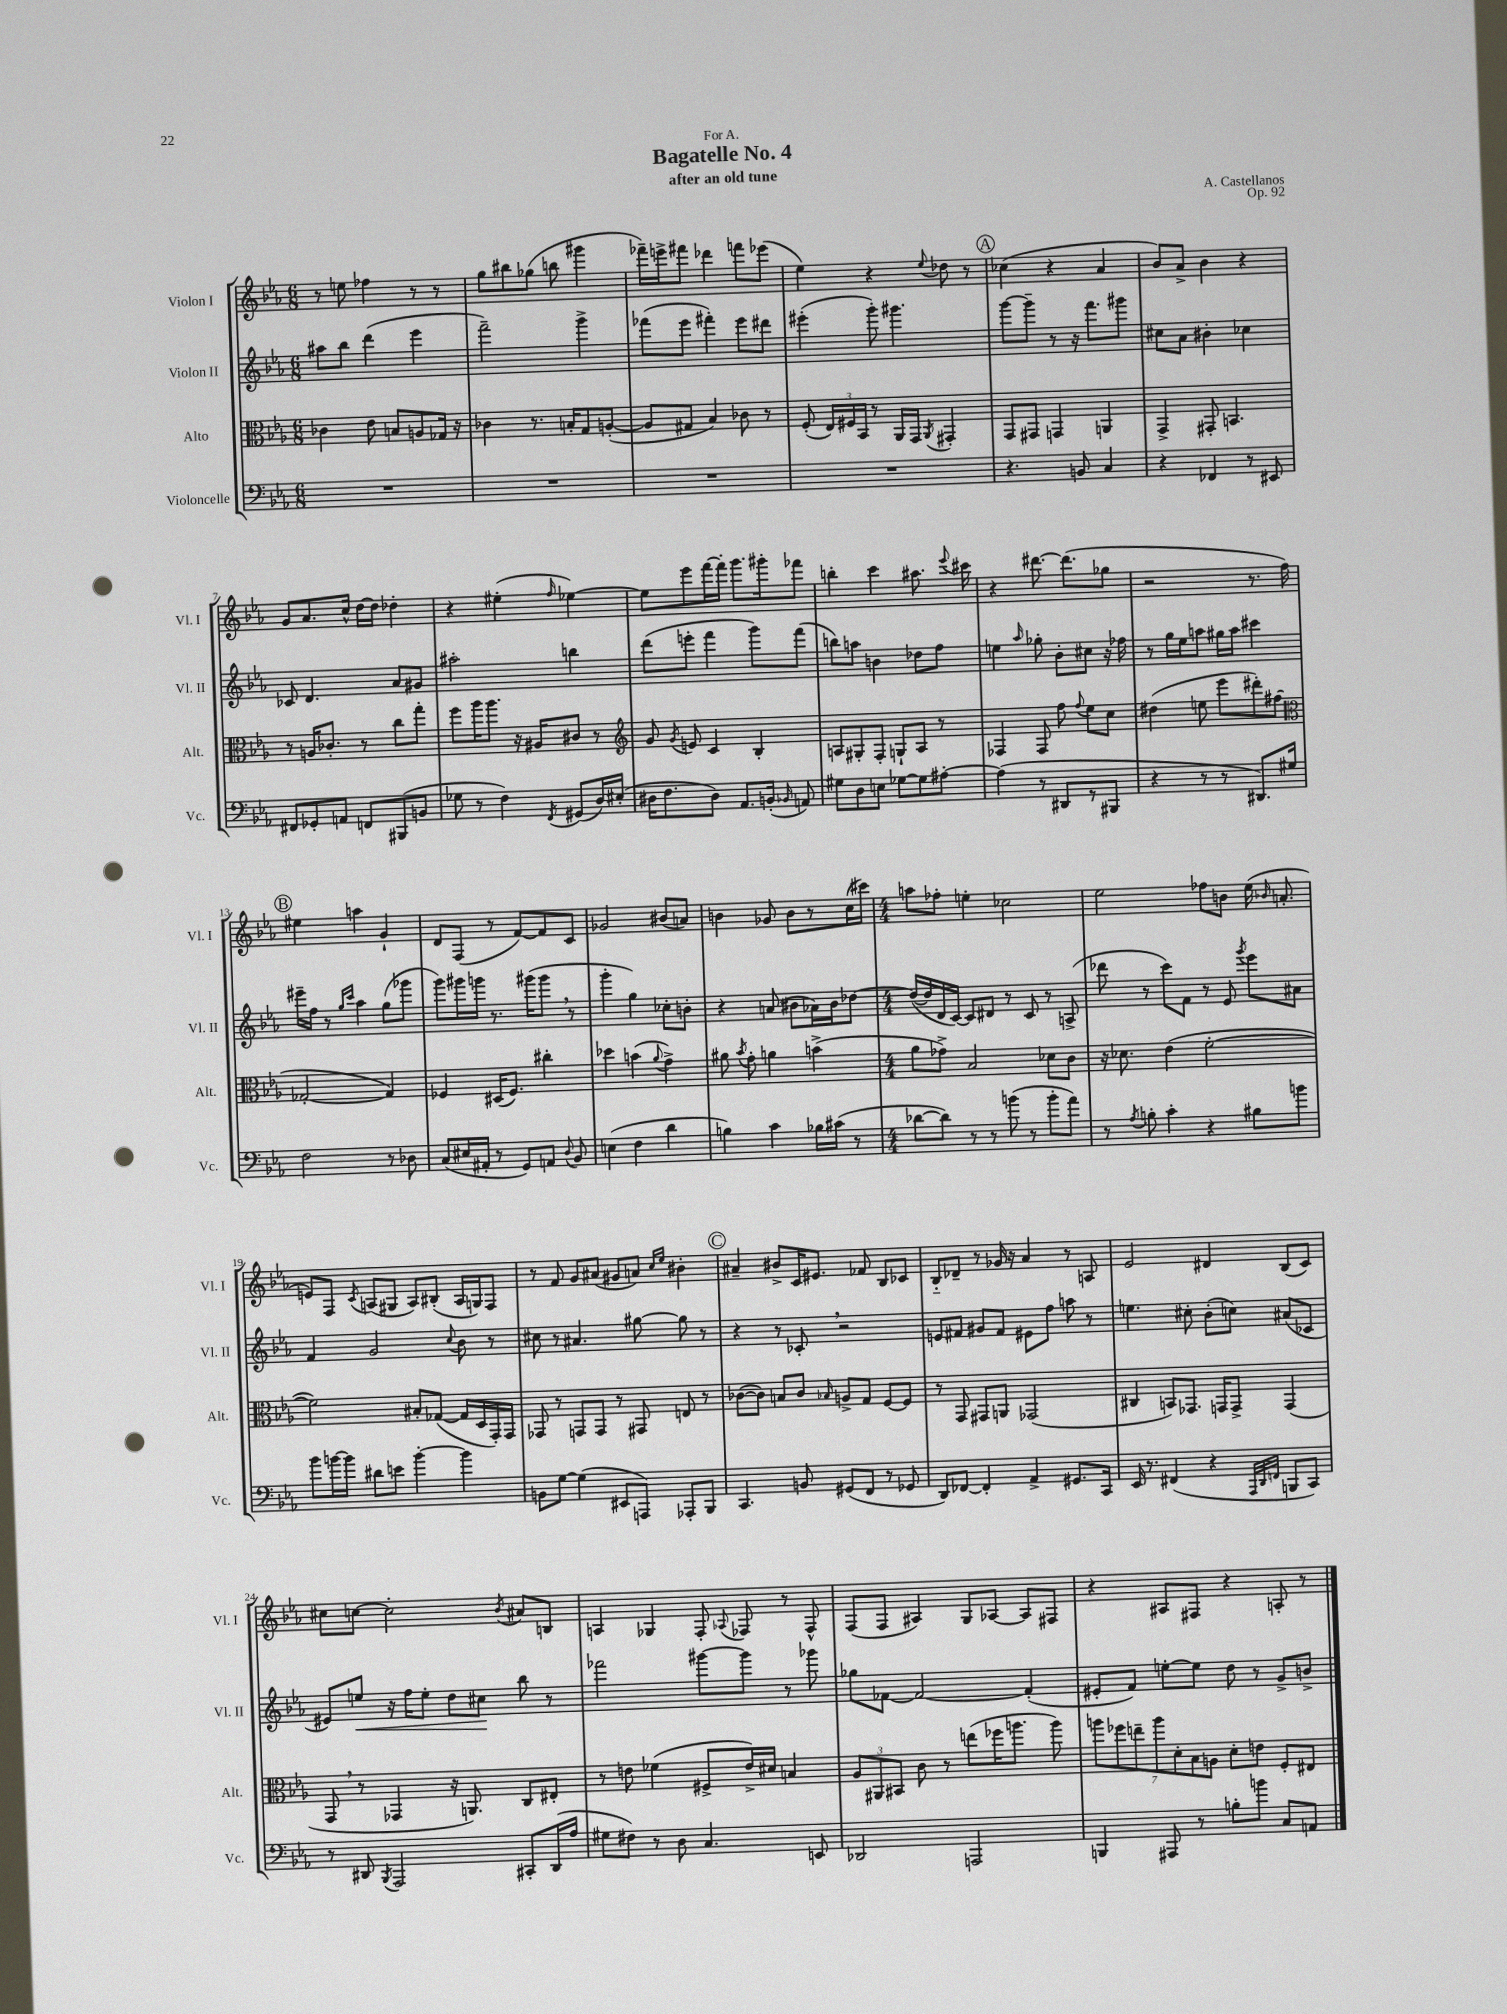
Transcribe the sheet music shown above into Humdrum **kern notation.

**kern	**kern	**kern	**dynam	**kern
*part4	*part3	*part2	*part2	*part1
*staff4	*staff3	*staff2	*staff2	*staff1
*I"Violoncelle	*I"Alto	*I"Violon II	*	*I"Violon I
*I'Vc.	*I'Alt.	*I'Vl. II	*	*I'Vl. I
*clefF4	*clefC3	*clefG2	*	*clefG2
*k[b-e-a-]	*k[b-e-a-]	*k[b-e-a-]	*	*k[b-e-a-]
*M6/8	*M6/8	*M6/8	*	*M6/8
=1	=1	=1	=1	=1
2.r	4c-X\	8aa#X\L	.	8r
.	.	8bb-\J	.	8een\
.	8e-\	(4ddd\	.	4ff-X\
.	8Bn/L	.	.	.
.	8An/	4eee-\	.	8r
.	16G-X/Jk	.	.	8r
.	16r	.	.	.
=2	=2	=2	=2	=2
2.r	4c-X\	2fff~\)	.	8gg\L
.	.	.	.	8bb#X\
.	8.r	.	.	(8gg-X\J
.	.	.	.	8bbn\
.	16Bn'/KL	.	.	.
.	8G/	4ggg^\	.	4ggg#X\
.	([8An'/J	.	.	.
=3	=3	=3	=3	=3
2.r	8A/L]	(8fff-X\L	.	16fff-X~\LL)
.	.	.	.	16eeen^\J
.	8G#X/J	8eee-\J	.	8fff#X\J
.	4B-/)	4fff#X'\)	.	4ddd-X\
.	8c-X\	8eee-\L	.	8fffn\L
.	8r	8ddd#X\J	.	(8eee-X\J
=4	=4	=4	=4	=4
2.r	(8F'/	(4eee#X'\	.	4ee-\)
.	24E-/LL)	.	.	.
.	24F#X/	.	.	.
.	24BB-/JJ	.	.	.
.	8r	8ggg'\)	.	4r
.	16AA-/LL	4.ggg#X\	.	.
.	16GG/JJ	.	.	.
.	8qAA-/	.	.	8qqee-/
.	4GG#X'/	.	.	8dd-X\
.	.	.	.	8r
!!LO:REH:place=s1:t=A
=5	=5	=5	=5	=5
4.r	8GG/L	[8ggg\L	.	(4cc-X\
.	8GG#X/J	8ggg~\J]	.	.
.	4GGn/	8r	.	4r
8BBn/	.	16r	.	.
.	.	8.fff\L	.	.
4C/	4AAn/	.	.	4a-/
.	.	8ggg#X\J	.	.
=6	=6	=6	=6	=6
4r	4GG^/	8cc#X\L	.	8b-/L)
.	.	8a-\J	.	8a-^/J
4FF-X/	8GG#X'/	4b#X'\	.	4b-\
.	4.BBn/	.	.	.
8r	.	4cc-X\	.	4r
8EE#X/	.	.	.	.
!!LO:LB:g=z
=7	=7	=7	=7	=7
8FF#X/L	8r	8c-X/	.	8g/L
8GG-X'/	16An/KL	4.d/	.	8.a-/
.	8.c-X'/J	.	.	.
8AAn/J	.	.	.	.
.	.	.	.	16cc^^/Jk
8FFn/L	8r	.	.	[16dd\LL
.	.	.	.	16dd\JJ]
(8BBB#X/	8cc\L	8a-/L	.	4dd-X'\
8BBn/J	8gg'\J	8g#X/J	.	.
=8	=8	=8	=8	=8
8G-X\	8ff\L	2aa#X'\	.	4r
8r	16aa-\K	.	.	.
.	8.aa-\J	.	.	.
4F\)	.	.	.	(4ee#X'\
.	16r	.	.	.
.	16A#X/KL	.	.	.
8qFF/	.	.	.	16qqff/
(8GG#X/L	8c#X/J	4bbn\	.	[4ee-X\)
16D/L)	8r	.	.	.
(16E#X'/JJ	.	.	.	.
=9	=9	=9	=9	=9
*	*clefG2	*	*	*
16D#X\KL	8g/	(8ddd\L	.	8ee-\L]
8.F\	.	.	.	.
.	8qg/	.	.	.
.	8en/	8eeen'\J	.	8eee-\
8D#\J)	4c/	4fff\	.	[16fff\L
.	.	.	.	16fff'\JJ]
8.AA-/L	.	.	.	8.ggg\L
.	4B-'/	8ggg\L)	.	.
(16BBn'/Jk	.	.	.	16ggg#X'\k
16qqBB-X/	.	.	.	.
8AAn/)	.	(8fff\J	.	8fff-X\J
=10	=10	=10	=10	=10
8G#X\L	8An/L	8bbn\L)	.	4bbn'\
8D\	8G#X'/	8aan\J	.	.
8En\J	8F'/J	4bn\	.	4ccc\
[8G-X\L	8Gn`/L	.	.	.
8G-\]	8A/J	8dd-X\L	.	8.aa#X\
[8A#X'\J	8r	8ff\J	.	.
.	.	.	.	8qqeee-/
.	.	.	.	16ccc#X\
=11	=11	=11	=11	=11
(4A#\]	4F-X/	4een\	.	4r
.	.	16qqaa-/	.	.
8r	8F-/	8gg-X'\	.	[8.ddd#X\
8DD#X/L	8ff\	8b-'\L	.	.
.	.	.	.	(8.ddd#\L]
.	8qqff/	.	.	.
8r	8ee-\L	8cc#X\J	.	.
8BBB#X/J	8cc\J	16r	.	8gg-X\J
.	.	16ff-X\	.	.
=12	=12	=12	=12	=12
4r	(4dd#X\	8r	.	2r
.	.	16gg\LL	.	.
.	.	16ee-\J	.	.
8r	8een\	8aan\J	.	.
8r	8eee-\L	16gg#X\LL	.	.
.	.	16aa\JJ	.	.
8.DD#X/L)	8ddd#X'\)	4ccc#X\	.	8.r
.	(8ff#X\J	.	.	.
16G#X/Jk	.	.	.	16ff\)
!!LO:LB:g=z
!!LO:REH:place=s1:t=B
=13	=13	=13	=13	=13
*	*clefC3	*	*	*
2F\	[2G-X'/	16eee#X~\LL	.	4ee#X\
.	.	16ff\JJ	.	.
.	.	8r	.	.
.	.	16qqgg/LL	.	.
.	.	16qqccc/JJ	.	.
.	.	4aa-\	.	4aan\
8r	4G-/])	(8gg\L	.	4g`/
8D-X\	.	8ggg-X\J	.	.
=14	=14	=14	=14	=14
(8C/L	4F-X/	8ggg\L)	.	8d/L
16E#X/L	.	16ggg#X\L	.	(8F/J
16AA#X'/JJ	.	16gggn\JJ	.	.
8r	(16D#X/KL	8.r	.	8r
.	8.F-/J)	.	.	.
8GG/L)	.	.	.	[8f/L)
.	.	(16ggg#X\KL	.	.
8AAn/J	4cc#X'\	8ggg#,\J	.	8f/]
8qqD/	.	.	.	.
8BB-/	.	8r	.	8c/J
=15	=15	=15	=15	=15
(4En\	4dd-X\	4ggg'\	.	2g-X/
4F\	(4bn\	4gg\)	.	.
.	8qqa-/	.	.	.
4d\	4g^\)	8cc-X'\L	.	(8b#X/L
.	.	8bn'\J	.	8an/J)
=16	=16	=16	=16	=16
4Bn\)	8a#X\	4r	.	4bn\
.	8qb-/	.	.	.
.	8g'\	.	.	.
4c\	4an\	(8an/	.	8g-X/
.	.	8b#X\L	.	8b\L
16B-X\LL	(4bn^\	16a-X\L)	.	8r
(16c#X\JJ	.	16b#\J	.	.
8r	.	[8dd-X\J	.	(16cc\L
.	.	.	.	16ccc#X\JJ)
=17	=17	=17	=17	=17
*M4/4	*M4/4	*M4/4	*	*M4/4
[8d-X\L	8a-\L	(16dd-/LL_	.	8aan\L
.	.	16dd-/]	.	.
8d-\J])	8g-X^\J)	16d/	.	8ff-X'\J
.	.	[16c/JJ)	.	.
8r	2B-/	8c/L]	.	4een'\
8r	.	8d#X/J	.	.
(8bn\	.	8r	.	2cc-X\
8r	.	8c/	.	.
8b'\L	8d-X\L	8r	.	.
8a-\J)	8c\J	(8An^/	.	.
=18	=18	=18	=18	=18
8r	16r	8ddd-X\	.	2ee-\
.	8.d-X\	.	.	.
8qA-/	.	.	.	.
8Bn'\	.	8r	.	.
4c'\	(4e-\	8ccc\L)	.	.
.	.	8f\J	.	.
4r	[2f'\	8r	.	8ff-X\L
.	.	8e-/	.	8bn\J
.	.	8qggg/	.	.
8B#X\L	.	8eee-\L	.	(16ee-\
.	.	.	.	16qqb-X/
.	.	.	.	8.an'/
8bn\J	.	8a#X\J	.	.
!!LO:LB:g=z
=19	=19	=19	=19	=19
8b-\L	2f\])	4f/	.	8en/L)
[16bn\L	.	.	.	8F/J
16b\JJ]	.	.	.	.
.	.	.	.	8qc/
8d#X\L	.	2g/	.	(8An/L
8en\J	.	.	.	8G#X/J
[4b'\	8B#X'/L	.	.	8A/L)
.	([8G-X/J	.	.	(8B#X'/J
.	.	8qqcc/	.	.
4b\]	16G-/LL]	8b-\	.	16A/LL
.	16D/	.	.	16Gn/J)
.	16GG'/)	8r	.	8F/J
.	16GG/JJ	.	.	.
=20	=20	=20	=20	=20
8BBn\L	8GG-X/	8cc#X\	.	8r
[8G\J	8r	8r	.	8f/
(4G\]	8GGn/L	4.a#X/	.	8g/L
.	8GG/J	.	.	(8a#X/J
8EE#X/L	8r	.	.	8g#X/L
8AAAn/J)	8GG#X/	[8gg#X\	.	8an/J)
.	.	.	.	16qqcc/LL
.	.	.	.	16qqee-/JJ
8AAA-X'/L	8En/	8gg#\]	.	4b#X'\
8BBB-/J	8r	8r	.	.
!!LO:REH:place=s1:t=C
=21	=21	=21	=21	=21
4.CC/	([8c-X\L	4r	.	4a#X~/
.	8c-\J])	.	.	.
.	8Bn/L	8r	.	8b#X^/L
8BBn/	8c-/J	8c-X',/	.	16c/K
.	.	.	.	8.e#X/J
.	16qqB-X/	.	.	.
(8GG#X/L	8An^/L	2r	.	.
8FF/J	8G/J	.	.	8f-X/
8r	[8F/L	.	.	8B-/L
8GG-X/	8F/J]	.	.	8c-X/J
=22	=22	=22	=22	=22
8DD/L)	8r	8en/L	.	8B-/L
[8FF-X/J	8GG/	8f#X/J	.	8d-X~/J
4FF-'/]	8GG#X/L	8g#X/L	.	8r
.	8AAn/J	8f#/J	.	16g-X/
.	.	.	.	16r
4AA-^/	(2GG-X/	8e#X\L	.	4a-/
.	.	8ff\J	.	.
8.GG#X/L	.	8aan\	.	8r
.	.	8r	.	8An/
16CC/Jk	.	.	.	.
=23	=23	=23	=23	=23
16EE-/	4C#X/	4.een\	.	2e-/
8.r	.	.	.	.
(4FF#X/	8BBn/L)	.	.	.
.	8.GG-X/J	8cc#X'\	.	.
4r	.	(8b-'\L	.	4d#X/
.	16GGn/KL	.	.	.
.	8GG^/J	8ccn\J)	.	.
32qqAAA-/LLL	.	.	.	.
32qqDD/	.	.	.	.
32qqFFn/JJJ	.	.	.	.
8BBBn/L	(4GG/	(8a#X/L	.	(8B-/L
8CC/J)	.	8c-X/J	.	8c/J)
!!LO:LB:g=z
=24	=24	=24	=24	=24
8r	8GG,/	8e#X/L)	.	8cc#X\L
!	!	!	!LO:HP:b	!
8DD#X/	8r	8een/J	<	[8ccn\J
8qBBB-/	.	.	.	.
2AAA-/	4GG-X/	16r	.	2cc'\]
.	.	16ff\KL	.	.
.	.	8ee'\J	.	.
.	16r	8dd\L	.	.
.	8.AAn/)	.	.	.
.	.	8cc#X\J	.	.
.	.	.	.	8qb-/
8CC#X'/L	8C/L	8bb-\	[	8a#X/L
(16DD#/L	8E#X'/J	8r	.	8Bn/J
16A-/JJ	.	.	.	.
=25	=25	=25	=25	=25
8G#X\L	8r	2fff-X\	.	4An/
8F#X\J)	8en\	.	.	.
8r	(4f-X\	.	.	4G-X/
8D\	.	.	.	.
4.C/	8F#X^/L	[8ggg#X\L	.	8F'/
.	.	.	.	8qqA-X/
.	16e^/L)	8ggg#\J]	.	8F-X/
.	16d#X/JJ	.	.	.
.	4Bn/	8r	.	8r
8EEn/	.	8ggg-X\	.	8F-^^/
=26	=26	=26	=26	=26
2DD-X/	12A-/L	8gg-X\L	.	(8F/L
.	12AA#X/	.	.	.
.	.	[8f-X\J	.	8F/J
.	12BB#X/J	.	.	.
.	8c\	2f-/_	.	4A#X/)
.	8r	.	.	.
2AAAn/	(8een\L	.	.	8G/L
.	16ff-X\K	.	.	[8A-X/J
.	8.aan\J	.	.	.
.	.	(4f-'/]	.	8A-/L]
.	8aa\)	.	.	8F#X/J
=27	=27	=27	=27	=27
4BBBn/	14aan\L	8e#X'/L	.	4r
.	14ff-X\	.	.	.
.	.	8f/J)	.	.
.	14een~\	.	.	.
.	14aa\	.	.	.
8AAA#X/	.	[8een'\L	.	8A#X/L
.	14d'\	.	.	.
.	14B-\	.	.	.
8r	.	8ee\J]	.	8F#X/J
.	14An\J	.	.	.
8Bn'\L	8d'\L	8dd\	.	4r
8bn\J	8en\J	8r	.	.
8C/L	8F'/L	8g^/L	.	8An'/
8AAn/J	8E#X/J	8bn^/J	.	8r
==	==	==	==	==
*-	*-	*-	*-	*-
